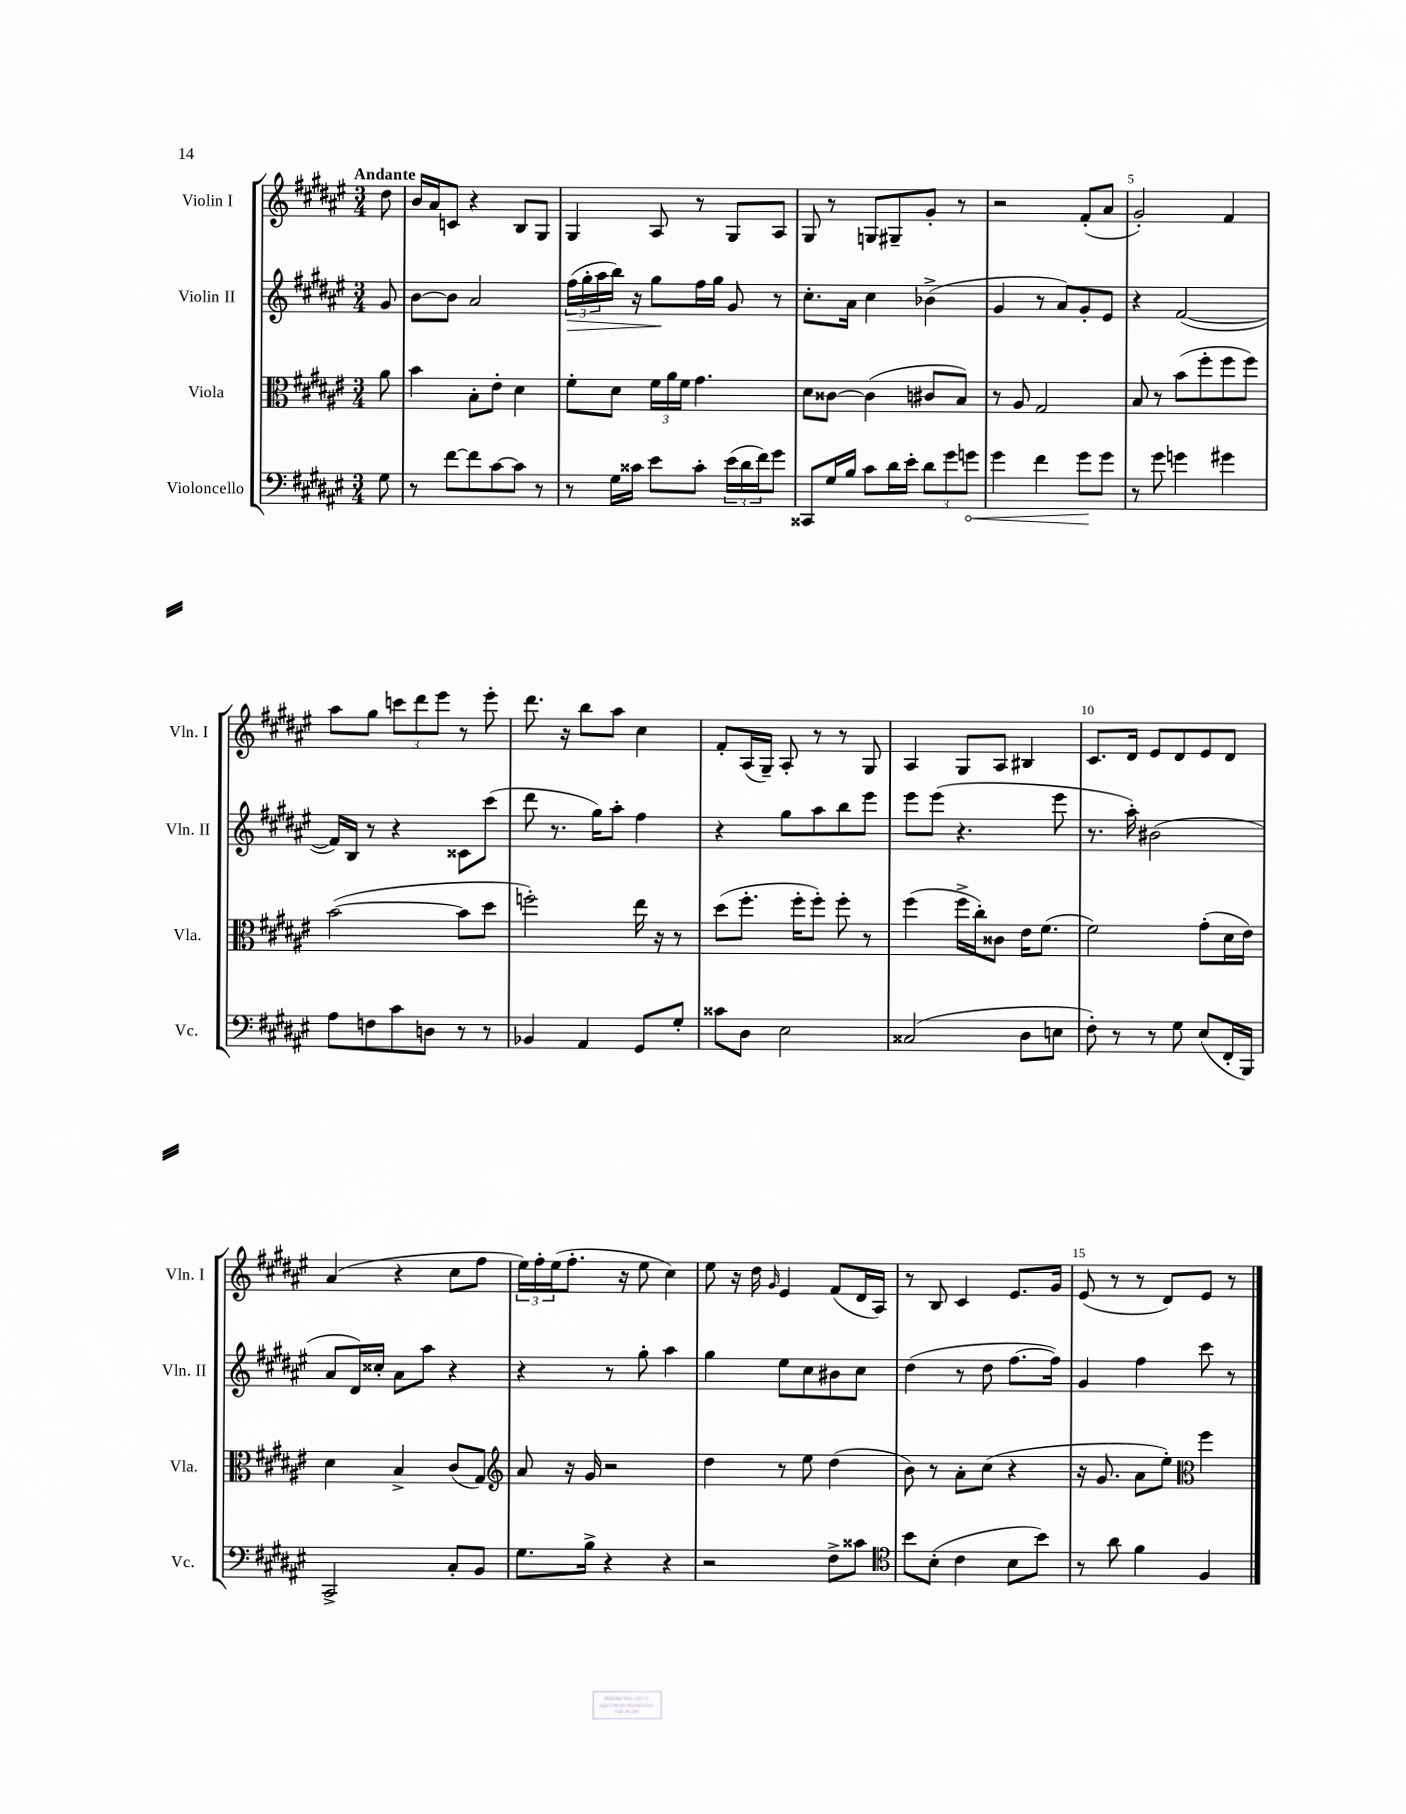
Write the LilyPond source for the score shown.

<<
\new StaffGroup <<
\new Staff = "s0" \with { instrumentName = "Violin I" shortInstrumentName = "Vln. I" } {
    \clef treble \key fis \major \numericTimeSignature \time 3/4 \partial 8 \tempo "Andante"
    dis''8 |
    b'16 ais'16 c'8 r4 b8 gis8 |
    gis4 ais8 r8 gis8 ais8 |
    gis8 r8 g8 gis8-- gis'8-. r8 |
    r2 fis'8-.( ais'8 |
    gis'2-.) fis'4 |
    ais''8 gis''8 \tuplet 3/2 { c'''8 dis'''8 eis'''8 } r8 eis'''8-. |
    dis'''8. r16 b''8 ais''8 cis''4 |
    fis'8-. ais16( gis16--) ais8-. r8 r8 gis8 |
    ais4 gis8 ais8 bis4 |
    cis'8. dis'16 eis'8 dis'8 eis'8 dis'8 |
    ais'4( r4 cis''8 fis''8 |
    \tuplet 3/2 { eis''16) fis''16-. eis''16( } fis''8.-. r16 eis''8 cis''4) |
    eis''8 r16 dis''16 \grace { gis'16 } eis'4 fis'8( dis'16 ais16) |
    r8 b8 cis'4 eis'8. gis'16 |
    eis'8( r8 r8 dis'8) eis'8 r8 \bar "|." |
}
\new Staff = "s1" \with { instrumentName = "Violin II" shortInstrumentName = "Vln. II" } {
    \clef treble \key fis \major \numericTimeSignature \time 3/4 \partial 8
    gis'8 |
    b'8~ b'8 ais'2 |
    \tuplet 3/2 { fis''16\>( gis''16-. ais''16 } b''16) r16 gis''8\! fis''16 gis''16 gis'8 r8 |
    cis''8.-. ais'16 cis''4 bes'4->( |
    gis'4 r8 ais'8) gis'8-. eis'8 |
    r4 fis'2~( |
    fis'16) b16 r8 r4 cisis'8 cis'''8( |
    dis'''8 r8. gis''16) ais''8-. fis''4 |
    r4 gis''8 ais''8 b''8 eis'''8 |
    eis'''8 eis'''8( r4. eis'''8 |
    r8. ais''16-.) bis'2( |
    ais'8 dis'16) cisis''16-. ais'8 ais''8 r4 |
    r4 r8 gis''8-. ais''4 |
    gis''4 eis''8 cis''8 bis'8 cis''8 |
    dis''4( r8 dis''8 fis''8.~ fis''16) |
    gis'4 fis''4 cis'''8 r8 \bar "|." |
}
\new Staff = "s2" \with { instrumentName = "Viola" shortInstrumentName = "Vla." } {
    \clef alto \key fis \major \numericTimeSignature \time 3/4 \partial 8
    ais'8 |
    b'4 b8-. eis'8-. dis'4 |
    fis'8-. dis'8 \tuplet 3/2 { fis'16 ais'16 fis'16 } gis'4. |
    dis'8 cisis'8~ cisis'4( cis'8 b8) |
    r8 ais8 gis2 |
    b8 r8 b'8( fis''8-. fis''8 fis''8) |
    b'2~( b'8 dis''8 |
    f''2-.) eis''16 r16 r8 |
    dis''8( fis''8.-. fis''16-. fis''8-.) fis''8-. r8 |
    fis''4( fis''16-> cis''16-.) cisis'8 eis'16 fis'8.( |
    fis'2) gis'8-.( dis'16 eis'16) |
    dis'4 b4-> cis'8( gis8) |
    \clef treble ais'8 r16 gis'16 r2 |
    dis''4 r8 eis''8 dis''4( |
    b'8) r8 ais'8-. cis''8( r4 |
    r16 gis'8. ais'8 eis''8-.) \clef alto fis''4 \bar "|." |
}
\new Staff = "s3" \with { instrumentName = "Violoncello" shortInstrumentName = "Vc." } {
    \clef bass \key fis \major \numericTimeSignature \time 3/4 \partial 8
    gis8 |
    r8 fis'8~ fis'8 cis'8~ cis'8 r8 |
    r8 gis16 cisis'16 eis'8 cisis'8-. \tuplet 3/2 { eis'16( dis'16 fis'16) } gis'8 |
    cisis,8 gis16 b16 cis'8 dis'16 eis'16-. \tuplet 3/2 { dis'8 gis'8 \once \override Hairpin.circled-tip = ##t g'8\< } |
    gis'4 fis'4 gis'8\! gis'8 |
    r8 gis'8 g'4 gis'4 |
    ais8 f8 cis'8 d8 r8 r8 |
    bes,4 ais,4 gis,8 gis8-. |
    cisis'8 dis8 eis2 |
    cisis2( dis8 e8 |
    fis8-.) r8 r8 gis8 eis8( fis,16-. b,,16) |
    cis,2-> cis8-. b,8 |
    gis8. b16-> r4 r4 |
    r2 fis8-> cisis'8 |
    \clef tenor b'8 b8-.( cis'4 b8 b'8) |
    r8 ais'8 fis'4 fis4 \bar "|." |
}
>>
>>
\layout { \context { \Score \override BarNumber.break-visibility = ##(#f #t #t) barNumberVisibility = #(every-nth-bar-number-visible 5) } }
